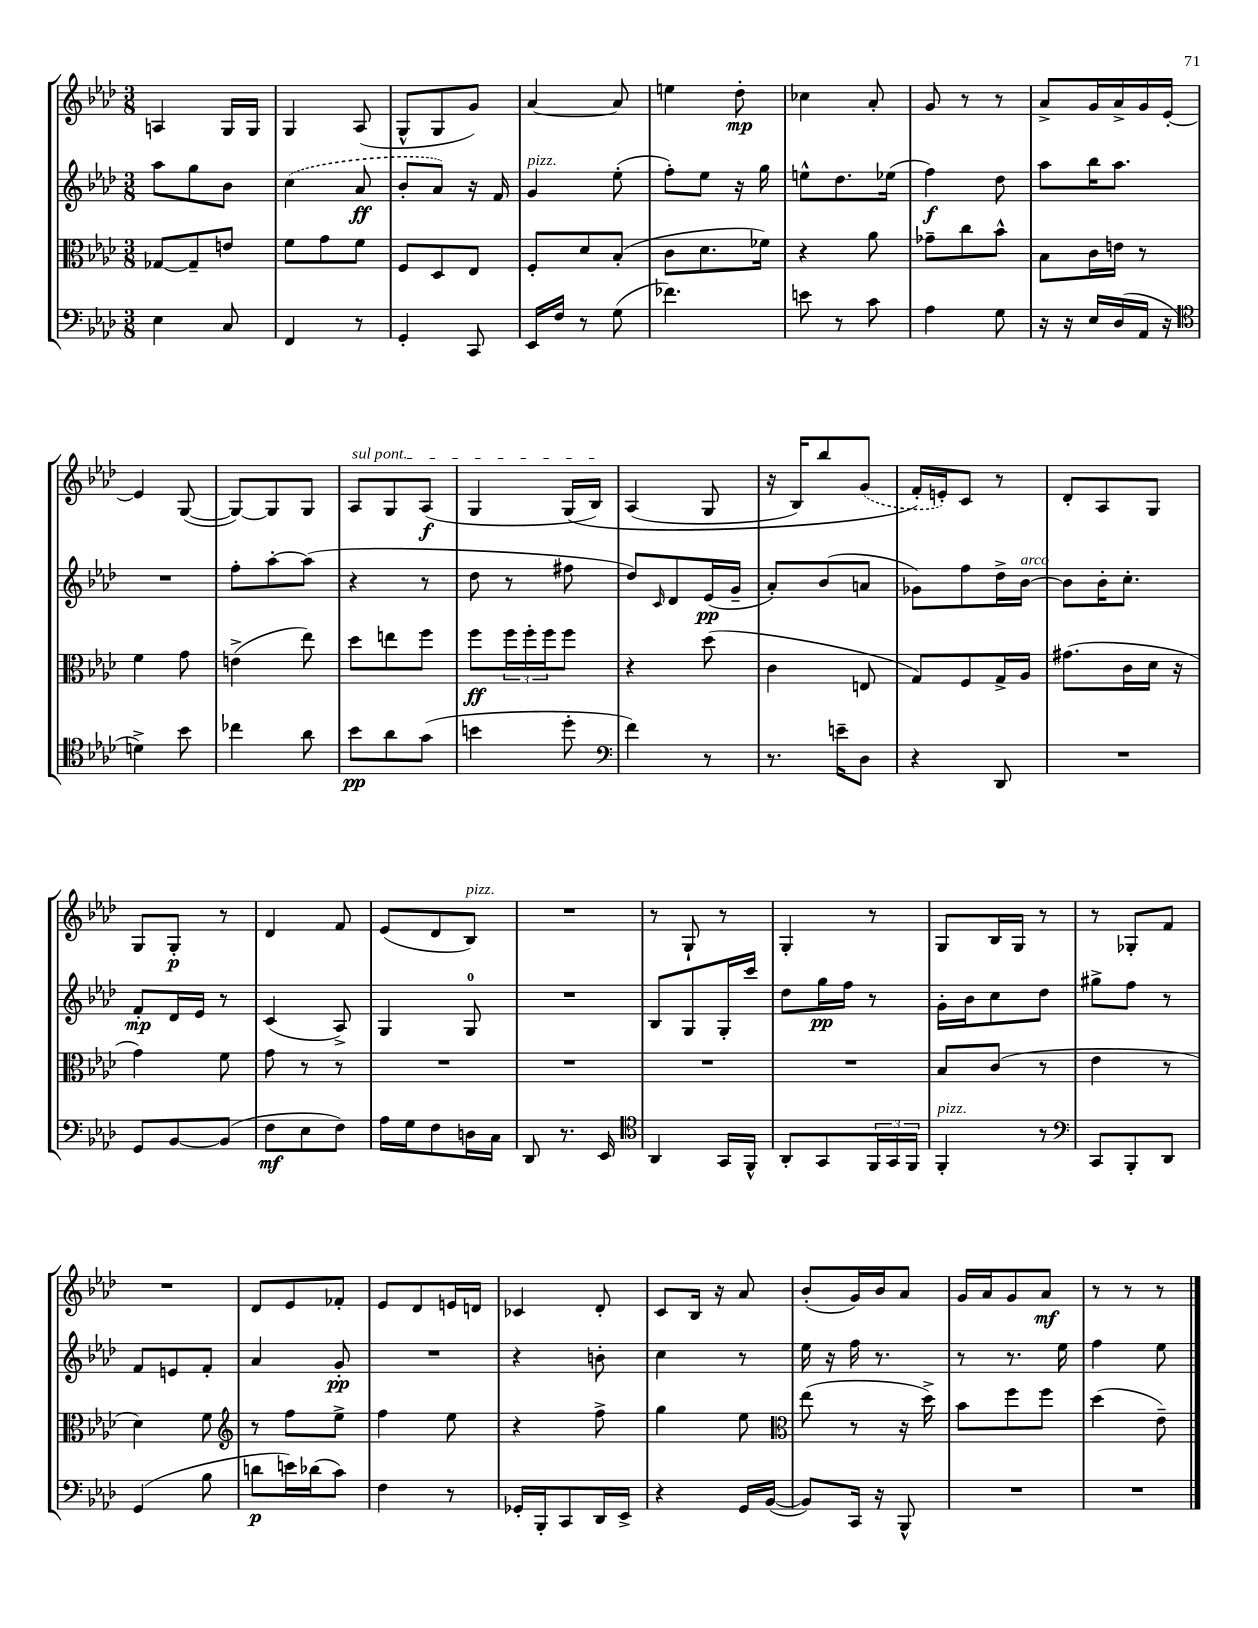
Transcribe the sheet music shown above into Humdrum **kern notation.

**kern	**dynam	**kern	**dynam	**kern	**dynam	**kern	**dynam
*part4	*part4	*part3	*part3	*part2	*part2	*part1	*part1
*staff4	*staff4	*staff3	*staff3	*staff2	*staff2	*staff1	*staff1
*clefF4	*	*clefC3	*	*clefG2	*	*clefG2	*
*k[b-e-a-d-]	*	*k[b-e-a-d-]	*	*k[b-e-a-d-]	*	*k[b-e-a-d-]	*
*M3/8	*	*M3/8	*	*M3/8	*	*M3/8	*
=3	=3	=3	=3	=3	=3	=3	=3
4E-\	.	[8G-X/L	.	8aa-\L	.	4An/	.
.	.	8G-~/]	.	8gg\	.	.	.
8C/	.	8en/J	.	8b-\J	.	16G/LL	.
.	.	.	.	.	.	16G/JJ	.
=4	=4	=4	=4	=4	=4	=4	=4
4FF/	.	8f\L	.	(4cc\	.	4G/	.
.	.	8g\	.	.	.	.	.
8r	.	8f\J	.	8a-/	ff	(8A-/	.
=5	=5	=5	=5	=5	=5	=5	=5
4GG'/	.	8F/L	.	8b-'/L	.	8G^^/L	.
.	.	8D-/	.	8a-/J)	.	8G/	.
8CC/	.	8E-/J	.	16r	.	8g/J)	.
.	.	.	.	16f/	.	.	.
=6	=6	=6	=6	=6	=6	=6	=6
!	!	!	!	!LO:TX:a:i:t=pizz.	!	!	!
16EE-/LL	.	8F'/L	.	4g/	.	[4a-/	.
16F/JJ	.	.	.	.	.	.	.
8r	.	8d-/	.	.	.	.	.
(8G\	.	(8B-'/J	.	(8ee-'\	.	8a-/]	.
=7	=7	=7	=7	=7	=7	=7	=7
4.f-X\)	.	8c\L	.	8ff'\L)	.	4een\	.
.	.	8.d-\	.	8ee-\J	.	.	.
.	.	.	.	16r	.	8dd-'\	mp
.	.	16f-X\Jk)	.	16gg\	.	.	.
=8	=8	=8	=8	=8	=8	=8	=8
8en\	.	4r	.	8een^^\L	.	4cc-X\	.
8r	.	.	.	8.dd-\	.	.	.
8c\	.	8a-\	.	.	.	8a-'/	.
.	.	.	.	(16ee-X\Jk	.	.	.
=9	=9	=9	=9	=9	=9	=9	=9
4A-\	.	8g-X~\L	.	4ff\)	f	8g/	.
.	.	8cc\	.	.	.	8r	.
8G\	.	8b-^^\J	.	8dd-\	.	8r	.
=10	=10	=10	=10	=10	=10	=10	=10
16r	.	8B-\L	.	8aa-\L	.	8a-^/L	.
16r	.	.	.	.	.	.	.
16E-/LL	.	16c\L	.	16bb-\K	.	16g/L	.
(16D-/	.	16en\JJ	.	8.aa-\J	.	16a-^/	.
16AA-/JJ	.	8r	.	.	.	16g/	.
16r	.	.	.	.	.	[16e-'/JJ	.
!!LO:LB:g=z
=11	=11	=11	=11	=11	=11	=11	=11
*clefC4	*	*	*	*	*	*	*
4dn^\)	.	4f\	.	4.r	.	4e-/]	.
8b-\	.	8g\	.	.	.	([8G/	.
=12	=12	=12	=12	=12	=12	=12	=12
4cc-X\	.	(4en^\	.	8ff'\L	.	8G/L_)	.
.	.	.	.	[8aa-'\	.	8G/]	.
8a-\	.	8ee-\)	.	(8aa-\J]	.	8G/J	.
=13	=13	=13	=13	=13	=13	=13	=13
!	!	!	!	!	!	!LO:TX:a:i:t=sul pont.	!
8b-\L	pp	8dd-\L	.	4r	.	8A-/L	.
8a-\	.	8een\	.	.	.	8G/	.
(8g\J	.	8ff\J	.	8r	.	(8A-/J	f
=14	=14	=14	=14	=14	=14	=14	=14
4bn\	.	8ff\L	ff	8dd-\	.	4G/	.
.	.	24ff\L	.	8r	.	.	.
.	.	24ff'\	.	.	.	.	.
.	.	24ff\J	.	.	.	.	.
8dd-'\	.	8ff\J	.	8ff#X\	.	(16G/LL	.
.	.	.	.	.	.	16B-/JJ)	.
=15	=15	=15	=15	=15	=15	=15	=15
*clefF4	*	*	*	*	*	*	*
4f\)	.	4r	.	8dd-/L)	.	(4A-/	.
.	.	.	.	16qqc/	.	.	.
.	.	.	.	8d-/	.	.	.
8r	.	(8dd-\	.	(16e-/L	pp	8G/	.
.	.	.	.	16g~/JJ	.	.	.
=16	=16	=16	=16	=16	=16	=16	=16
8.r	.	4c\	.	8a-'/L)	.	16r	.
.	.	.	.	.	.	16B-/KL)	.
.	.	.	.	(8b-/	.	8bb-/	.
16en~\KL	.	.	.	.	.	.	.
8D-\J	.	8En/	.	8an/J	.	(8g/J	.
=17	=17	=17	=17	=17	=17	=17	=17
4r	.	8G/L)	.	8g-X\L)	.	16f'/LL)	.
.	.	.	.	.	.	16en'/J)	.
.	.	8F/	.	8ff\	.	8c/J	.
8DD-/	.	16G^/L	.	16dd-^\L	.	8r	.
!	!	!	!	!LO:TX:a:i:t=arco	!	!	!
.	.	16A-/JJ	.	[16b-\JJ	.	.	.
=18	=18	=18	=18	=18	=18	=18	=18
4.r	.	(8.g#X\L	.	8b-\L]	.	8d-'/L	.
.	.	.	.	16b-'\K	.	8A-/	.
.	.	16c\L	.	8.cc'\J	.	.	.
.	.	16d-\JJ	.	.	.	8G/J	.
.	.	16r	.	.	.	.	.
!!LO:LB:g=z
=19	=19	=19	=19	=19	=19	=19	=19
8GG/L	.	4g\)	.	8f'/L	mp	8G/L	.
[8BB-/	.	.	.	16d-/L	.	8G'/J	p
.	.	.	.	16e-/JJ	.	.	.
(8BB-/J]	.	8f\	.	8r	.	8r	.
=20	=20	=20	=20	=20	=20	=20	=20
8F\L	mf	8g\	.	(4c/	.	4d-/	.
8E-\	.	8r	.	.	.	.	.
8F\J)	.	8r	.	8A-^/)	.	8f/	.
=21	=21	=21	=21	=21	=21	=21	=21
16A-\LL	.	4.r	.	4G/	.	(8e-/L	.
16G\J	.	.	.	.	.	.	.
8F\	.	.	.	.	.	8d-/	.
!	!	!	!	!	!	!LO:TX:a:i:t=pizz.	!
16Dn\L	.	.	.	8G/	.	8B-/J)	.
16C\JJ	.	.	.	.	.	.	.
=22	=22	=22	=22	=22	=22	=22	=22
8DD-/	.	4.r	.	4.r	.	4.r	.
8.r	.	.	.	.	.	.	.
16EE-/	.	.	.	.	.	.	.
=23	=23	=23	=23	=23	=23	=23	=23
*clefC4	*	*	*	*	*	*	*
4AA-/	.	4.r	.	8B-/L	.	8r	.
.	.	.	.	8G/	.	8G`/	.
16GG/LL	.	.	.	16G'/L	.	8r	.
16FF^^/JJ	.	.	.	16ccc/JJ	.	.	.
=24	=24	=24	=24	=24	=24	=24	=24
8AA-'/L	.	4.r	.	8dd-\L	.	4G'/	.
8GG/	.	.	.	16gg\L	pp	.	.
.	.	.	.	16ff\JJ	.	.	.
24FF/L	.	.	.	8r	.	8r	.
24GG/	.	.	.	.	.	.	.
24FF/JJ	.	.	.	.	.	.	.
=25	=25	=25	=25	=25	=25	=25	=25
!LO:TX:a:i:t=pizz.	!	!	!	!	!	!	!
4FF'/	.	8B-/L	.	16g'\LL	.	8G/L	.
.	.	.	.	16b-\J	.	.	.
.	.	(8c/J	.	8cc\	.	16B-/L	.
.	.	.	.	.	.	16G/JJ	.
8r	.	8r	.	8dd-\J	.	8r	.
=26	=26	=26	=26	=26	=26	=26	=26
*clefF4	*	*	*	*	*	*	*
8CC/L	.	4e-\	.	8gg#X^\L	.	8r	.
8BBB-'/	.	.	.	8ff\J	.	8G-X'/L	.
8DD-/J	.	8r	.	8r	.	8f/J	.
!!LO:LB:g=z
=27	=27	=27	=27	=27	=27	=27	=27
(4GG/	.	4d-\)	.	8f/L	.	4.r	.
.	.	.	.	8en/	.	.	.
8B-\	.	8f\	.	8f'/J	.	.	.
=28	=28	=28	=28	=28	=28	=28	=28
*	*	*clefG2	*	*	*	*	*
8dn\L	p	8r	.	4a-/	.	8d-/L	.
16en\L)	.	8ff\L	.	.	.	8e-/	.
(16d-X\J	.	.	.	.	.	.	.
8c\J)	.	8ee-^\J	.	8g'/	pp	8f-X'/J	.
=29	=29	=29	=29	=29	=29	=29	=29
4F\	.	4ff\	.	4.r	.	8e-/L	.
.	.	.	.	.	.	8d-/	.
8r	.	8ee-\	.	.	.	16en/L	.
.	.	.	.	.	.	16dn/JJ	.
=30	=30	=30	=30	=30	=30	=30	=30
16GG-X'/LL	.	4r	.	4r	.	4c-X/	.
16BBB-'/J	.	.	.	.	.	.	.
8CC/	.	.	.	.	.	.	.
16DD-/L	.	8ff^\	.	8bn'\	.	8d-'/	.
16EE-^/JJ	.	.	.	.	.	.	.
=31	=31	=31	=31	=31	=31	=31	=31
4r	.	4gg\	.	4cc\	.	8c/L	.
.	.	.	.	.	.	16B-/Jk	.
.	.	.	.	.	.	16r	.
16GG/LL	.	8ee-\	.	8r	.	8a-/	.
([16BB-/JJ	.	.	.	.	.	.	.
=32	=32	=32	=32	=32	=32	=32	=32
*	*	*clefC3	*	*	*	*	*
8BB-/L])	.	(8ee-\	.	16ee-\	.	(8b-'/L	.
.	.	.	.	16r	.	.	.
16CC/Jk	.	8r	.	16ff\	.	16g/L)	.
16r	.	.	.	8.r	.	16b-/J	.
8BBB-^^/	.	16r	.	.	.	8a-/J	.
.	.	16dd-^\)	.	.	.	.	.
=33	=33	=33	=33	=33	=33	=33	=33
4.r	.	8b-\L	.	8r	.	16g/LL	.
.	.	.	.	.	.	16a-/J	.
.	.	8ff\	.	8.r	.	8g/	.
.	.	8ff\J	.	.	.	8a-/J	mf
.	.	.	.	16ee-\	.	.	.
=34	=34	=34	=34	=34	=34	=34	=34
4.r	.	(4dd-\	.	4ff\	.	8r	.
.	.	.	.	.	.	8r	.
.	.	8e-~\)	.	8ee-\	.	8r	.
==	==	==	==	==	==	==	==
*-	*-	*-	*-	*-	*-	*-	*-
